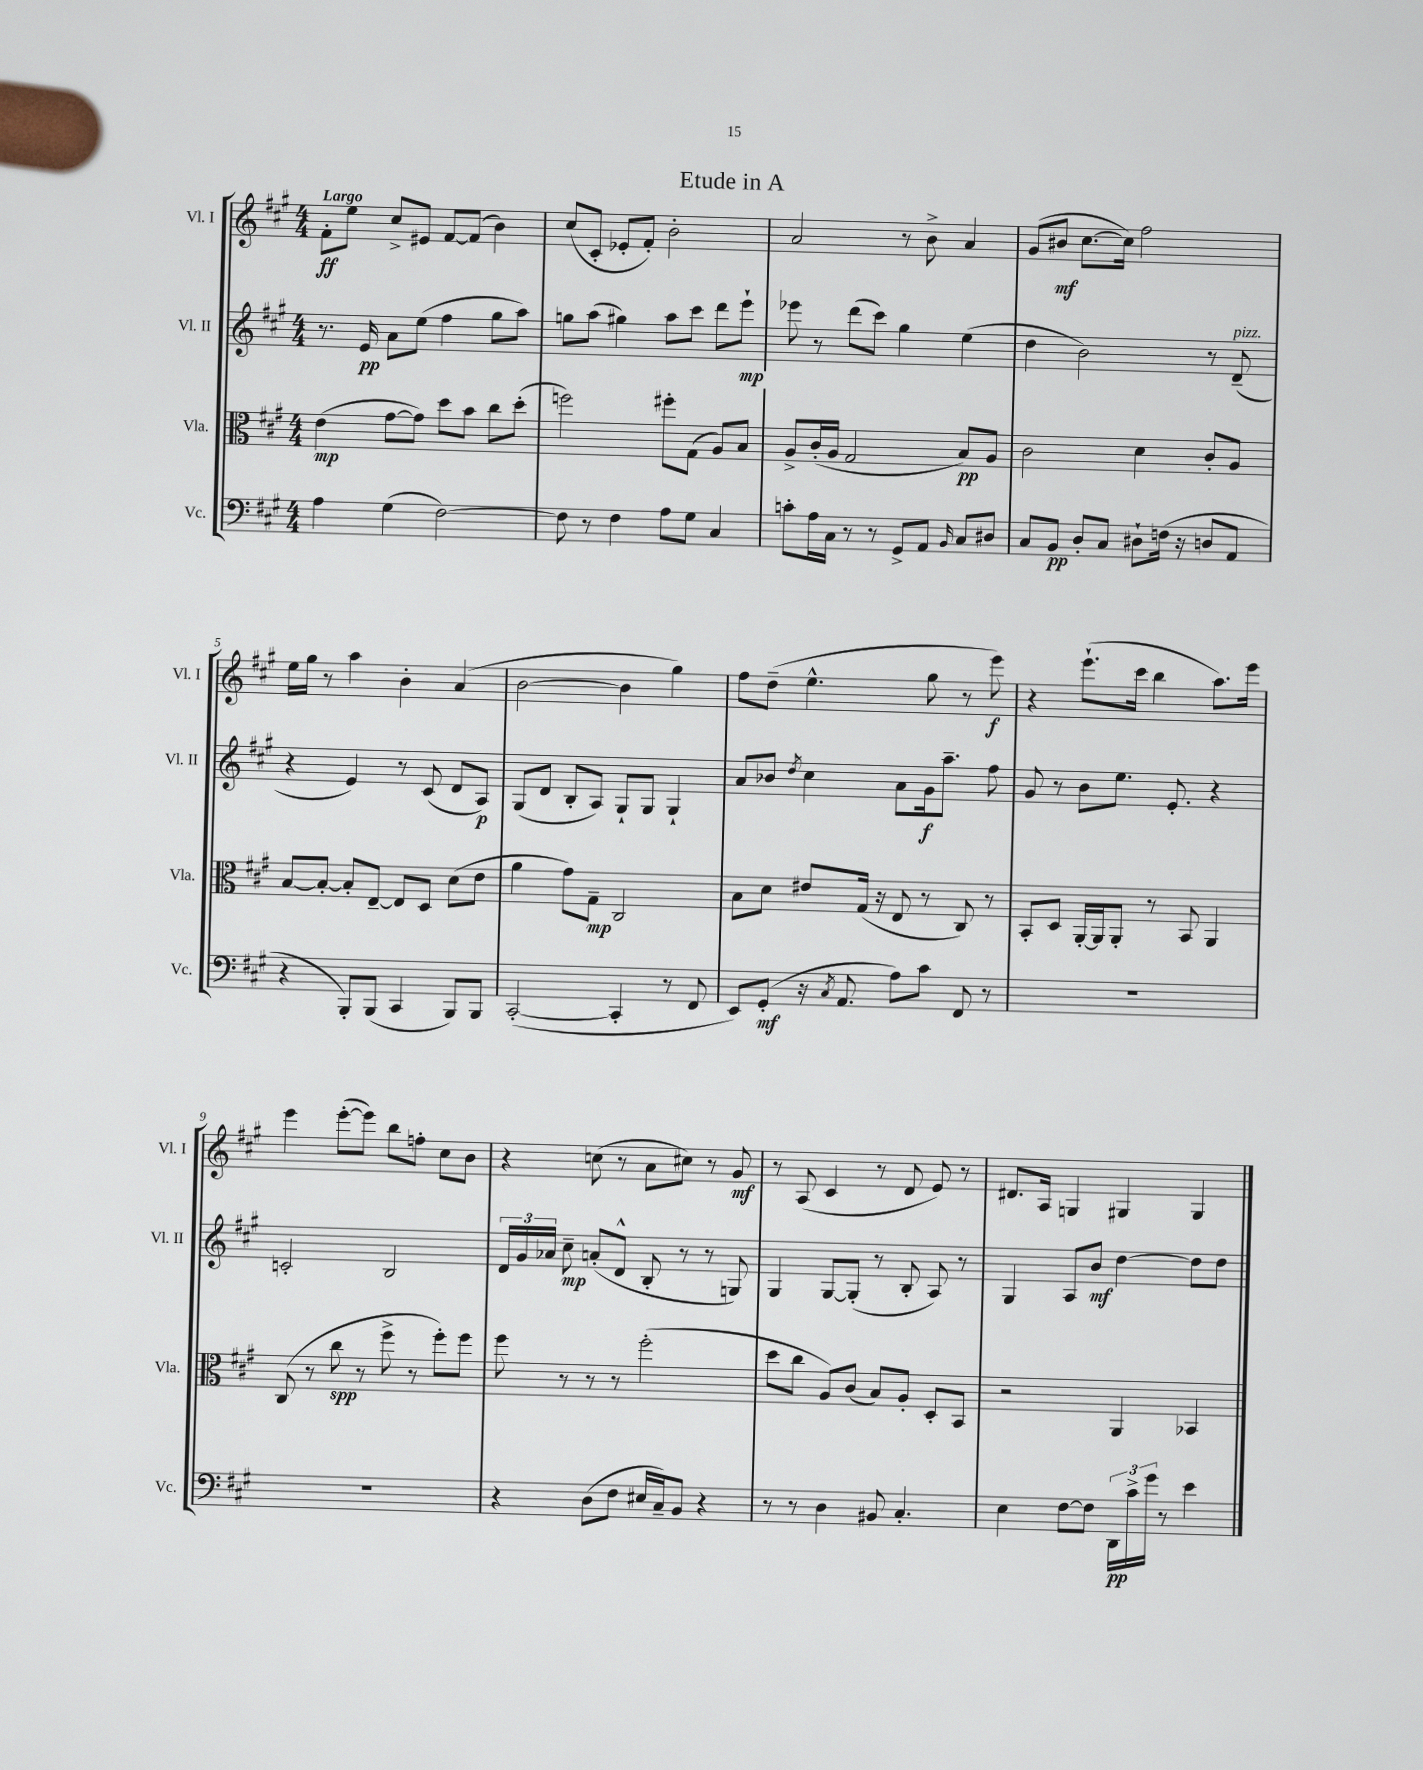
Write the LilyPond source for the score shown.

\header { title = "Etude in A" }
<<
\new StaffGroup <<
\new Staff = "s0" \with { instrumentName = "Vl. I" shortInstrumentName = "Vl. I" } {
    \clef treble \key a \major \numericTimeSignature \time 4/4 \tempo "Largo"
    \autoBeamOff fis'8[-.\ff e''8] cis''8[-> eis'8] fis'8[~ fis'8]( b'4) |
    cis''8[( cis'8]-. ees'8[-. fis'8]-.) b'2-. |
    a'2 r8 b'8-> a'4 |
    gis'8[( bis'8]\mf cis''8.[~ cis''16]) fis''2 |
    e''16[ gis''16] r8 a''4 b'4-. a'4( |
    b'2~ b'4 gis''4) |
    fis''8[ d''8]--( e''4.-^ gis''8 r8 e'''8\f) |
    r4 e'''8.[-!( cis'''16] b''4 a''8.[) e'''16] |
    e'''4 e'''8[~-.( e'''8]) b''8[ f''8]-. cis''8[ b'8] |
    r4 c''8( r8 a'8[ cis''8]) r8 gis'8\mf |
    r8 a8( cis'4 r8 d'8 e'8) r8 |
    dis'8.[ a16] g4 gis4 gis4 \bar "|." |
}
\new Staff = "s1" \with { instrumentName = "Vl. II" shortInstrumentName = "Vl. II" } {
    \clef treble \key a \major \numericTimeSignature \time 4/4
    \autoBeamOff r8. e'16\pp a'8[ e''8]( fis''4 gis''8[ a''8]) |
    g''8[ a''8]( gis''4) a''8[ cis'''8] d'''8[ e'''8]-!\mp |
    ees'''8 r8 d'''8[( cis'''8]) gis''4 e''4( |
    d''4 b'2) r8 d'8--^\markup { \italic "pizz." }( |
    r4 e'4) r8 cis'8( d'8[ a8]\p) |
    gis8[( d'8] b8[-. a8]) gis8[-! gis8] gis4-! |
    a'8[ bes'8] \acciaccatura { d''8 } cis''4 a'8[ gis'16\f a''8.]-- fis''8 |
    gis'8 r8 b'8[ e''8.] e'8.-. r4 |
    c'2-. b2 |
    \tuplet 3/2 { d'16[ gis'16 aes'16] } cis''8--\mp a'8[-.( d'8]-^ b8-. r8 r8 g8) |
    gis4 gis8[~ gis8]-.( r8 b8-. a8) r8 |
    gis4 a8[ b'8]\mf d''4~ d''8[ d''8] \bar "|." |
}
\new Staff = "s2" \with { instrumentName = "Vla." shortInstrumentName = "Vla." } {
    \clef alto \key a \major \numericTimeSignature \time 4/4
    \autoBeamOff e'4\mp( gis'8[~ gis'8]) d''8[ b'8] cis''8[ d''8]-.( |
    f''2) fis''8[-. gis8]( a8[) b8] |
    a8[-> cis'16-.( a16] gis2 b8[\pp) a8] |
    cis'2 d'4 cis'8[-. a8] |
    b8[~ b8]~-. b8[-. e8]~-- e8[ d8] d'8[( e'8] |
    a'4 gis'8[) gis8]--\mp cis2 |
    b8[ d'8] eis'8[ gis16]( r16 e8 r8 cis8) r8 |
    b,8[-. d8] a,16[~-. a,16 a,8]-. r8 b,8 a,4 |
    cis8( r8 cis''8\spp r8 fis''8-> r8 fis''8[-.) fis''8] |
    fis''8 r8 r8 r8 fis''2-.( |
    d''8[ cis''8] a8[) cis'8]( b8[) a8]-. d8[-. b,8] |
    r2 a,4 bes,4 \bar "|." |
}
\new Staff = "s3" \with { instrumentName = "Vc." shortInstrumentName = "Vc." } {
    \clef bass \key a \major \numericTimeSignature \time 4/4
    \autoBeamOff a4 gis4( fis2~) |
    fis8 r8 fis4 a8[ gis8] cis4 |
    c'8[-. a16 cis16] r8 r8 gis,8[-> a,8] \grace { b,16 } cis8[ dis8] |
    cis8[ b,8]\pp d8[-. cis8] dis8[-! f16]( r16 d8[ a,8] |
    r4 b,,8[-.) b,,8]( cis,4 b,,8[) b,,8] |
    cis,2~-.( cis,4-. r8 fis,8 |
    e,8[) gis,8]-.\mf( r16 \acciaccatura { cis8 } a,8. a8[) cis'8] fis,8 r8 |
    R1 |
    R1 |
    r4 d8[( fis8] eis16[ cis16--) b,8] r4 |
    r8 r8 d4 bis,8 cis4.-. |
    e4 fis8[~ fis8] \tuplet 3/2 { d,16[\pp cis'16-> gis'16] } r8 e'4 \bar "|." |
}
>>
>>
